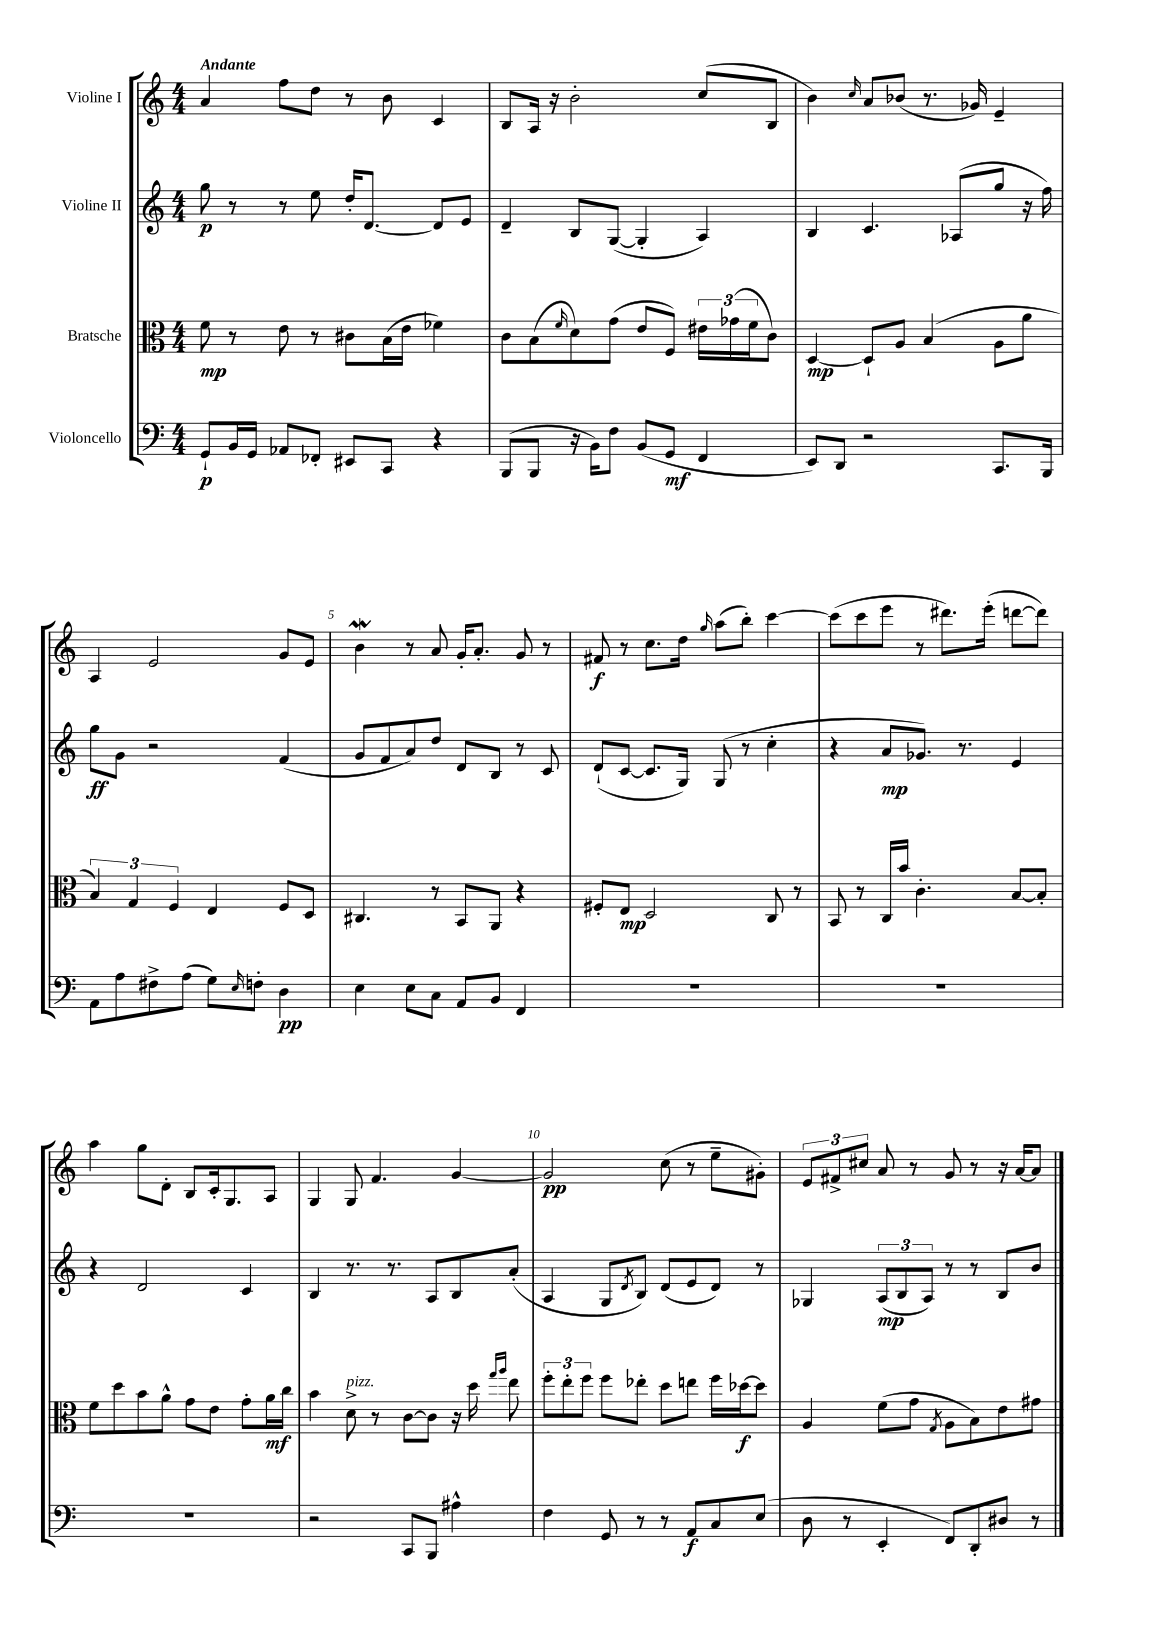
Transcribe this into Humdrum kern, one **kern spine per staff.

**kern	**kern	**kern	**kern
*staff4	*staff3	*staff2	*staff1
*clefF4	*clefC3	*clefG2	*clefG2
*k[]	*k[]	*k[]	*k[]
*M4/4	*M4/4	*M4/4	*M4/4
8GG`	8f	8gg	4a
16BB	8r	8r	.
16GG	.	.	.
8AA-	8e	8r	8ff
8FF-'	8r	8ee	8dd
8EE#	8c#	16dd'	8r
.	.	[8.d	.
8CC	(16B	.	8b
.	16e	.	.
4r	4f-)	8d]	4c
.	.	8e	.
=	=	=	=
(8BBB	8c	4d~	8B
8BBB	(8B	.	16A
.	.	.	16r
.	16qqf	.	.
16r	8d)	8B	2b'
16BB)	.	.	.
8F	(8g	([8G	.
(8BB	8e	4G']	.
8GG	8F)	.	.
4FF	24e#	4A)	(8cc
.	(24g-	.	.
.	24f	.	.
.	8c)	.	8B
=	=	=	=
8EE)	[4D	4B	4b)
8DD	.	.	.
.	.	.	16qqcc
2r	8D`]	4.c	8a
.	8A	.	(8b-
.	(4B	.	8.r
.	.	(8A-	.
.	.	.	16g-)
8.CC	8A	8gg	4e~
.	8a	16r	.
16BBB	.	16ff)	.
=	=	=	=
8AA	6B)	8gg	4A
8A	.	8g	.
.	6G	.	.
8F#^	.	2r	2e
.	6F	.	.
(8A	.	.	.
8G)	4E	.	.
16qqE	.	.	.
8F'	.	.	.
4D	8F	(4f	8g
.	8D	.	8e
=	=	=	=
4E	4.C#	8g	4b
.	.	8f	.
8E	.	8a)	8r
8C	8r	8dd	8a
8AA	8BB	8d	16g'
.	.	.	8.a'
8BB	8AA	8B	.
4FF	4r	8r	8g
.	.	8c	8r
=	=	=	=
1r	8F#'	(8d`	8f#
.	8E	[8c	8r
.	2D	8.c]	8.cc
.	.	16G)	16dd
.	.	.	16qqgg
.	.	(8G	(8aa
.	.	8r	8bb')
.	8C	4cc'	[4ccc
.	8r	.	.
=	=	=	=
1r	8BB	4r	(8ccc]
.	8r	.	8ccc
.	16C	8a	8eee
.	16b	.	.
.	4.c'	8.g-)	8r
.	.	.	8.ddd#)
.	.	8.r	.
.	.	.	(16eee'
.	[8B	4e	[8ddd
.	8B']	.	8ddd])
=	=	=	=
1r	8f	4r	4aa
.	8dd	.	.
.	8b	2d	8gg
.	8a^^	.	8d'
.	8g	.	8B
.	8e	.	16c'
.	.	.	8.G
.	8g'	4c	.
.	16a	.	8A
.	16cc	.	.
=	=	=	=
2r	4b	4B	4G
.	8d^	8.r	8G
.	8r	.	4.f
.	.	8.r	.
8CC	[8c	.	.
8BBB	8c]	8A	.
4A#^^	16r	8B	[4g
.	16dd	.	.
.	16qqgg	.	.
.	16qqaa	.	.
.	8ee	(8a'	.
=	=	=	=
4F	12ff'	4A	2g]
.	12ee'	.	.
.	12ff	.	.
8GG	8ff	8G	.
.	.	8qd	.
8r	8ee-'	8B)	.
8r	8dd	(8d	(8cc
8AA	8ee	8e	8r
8C	16ff	8d)	8ee~
.	[16dd-	.	.
(8E	8dd-]	8r	8g#')
=	=	=	=
8D	4A	4G-	12e
.	.	.	12f#^
8r	.	.	.
.	.	.	12cc#
4EE'	(8f	(12A	8a
.	.	12B	.
.	8g	.	8r
.	.	12A)	.
.	8qG	.	.
8FF)	8A	8r	8g
8DD'	8B)	8r	8r
8D#	8e	8B	16r
.	.	.	[16a
8r	8g#	8b	8a]
==	==	==	==
*-	*-	*-	*-
